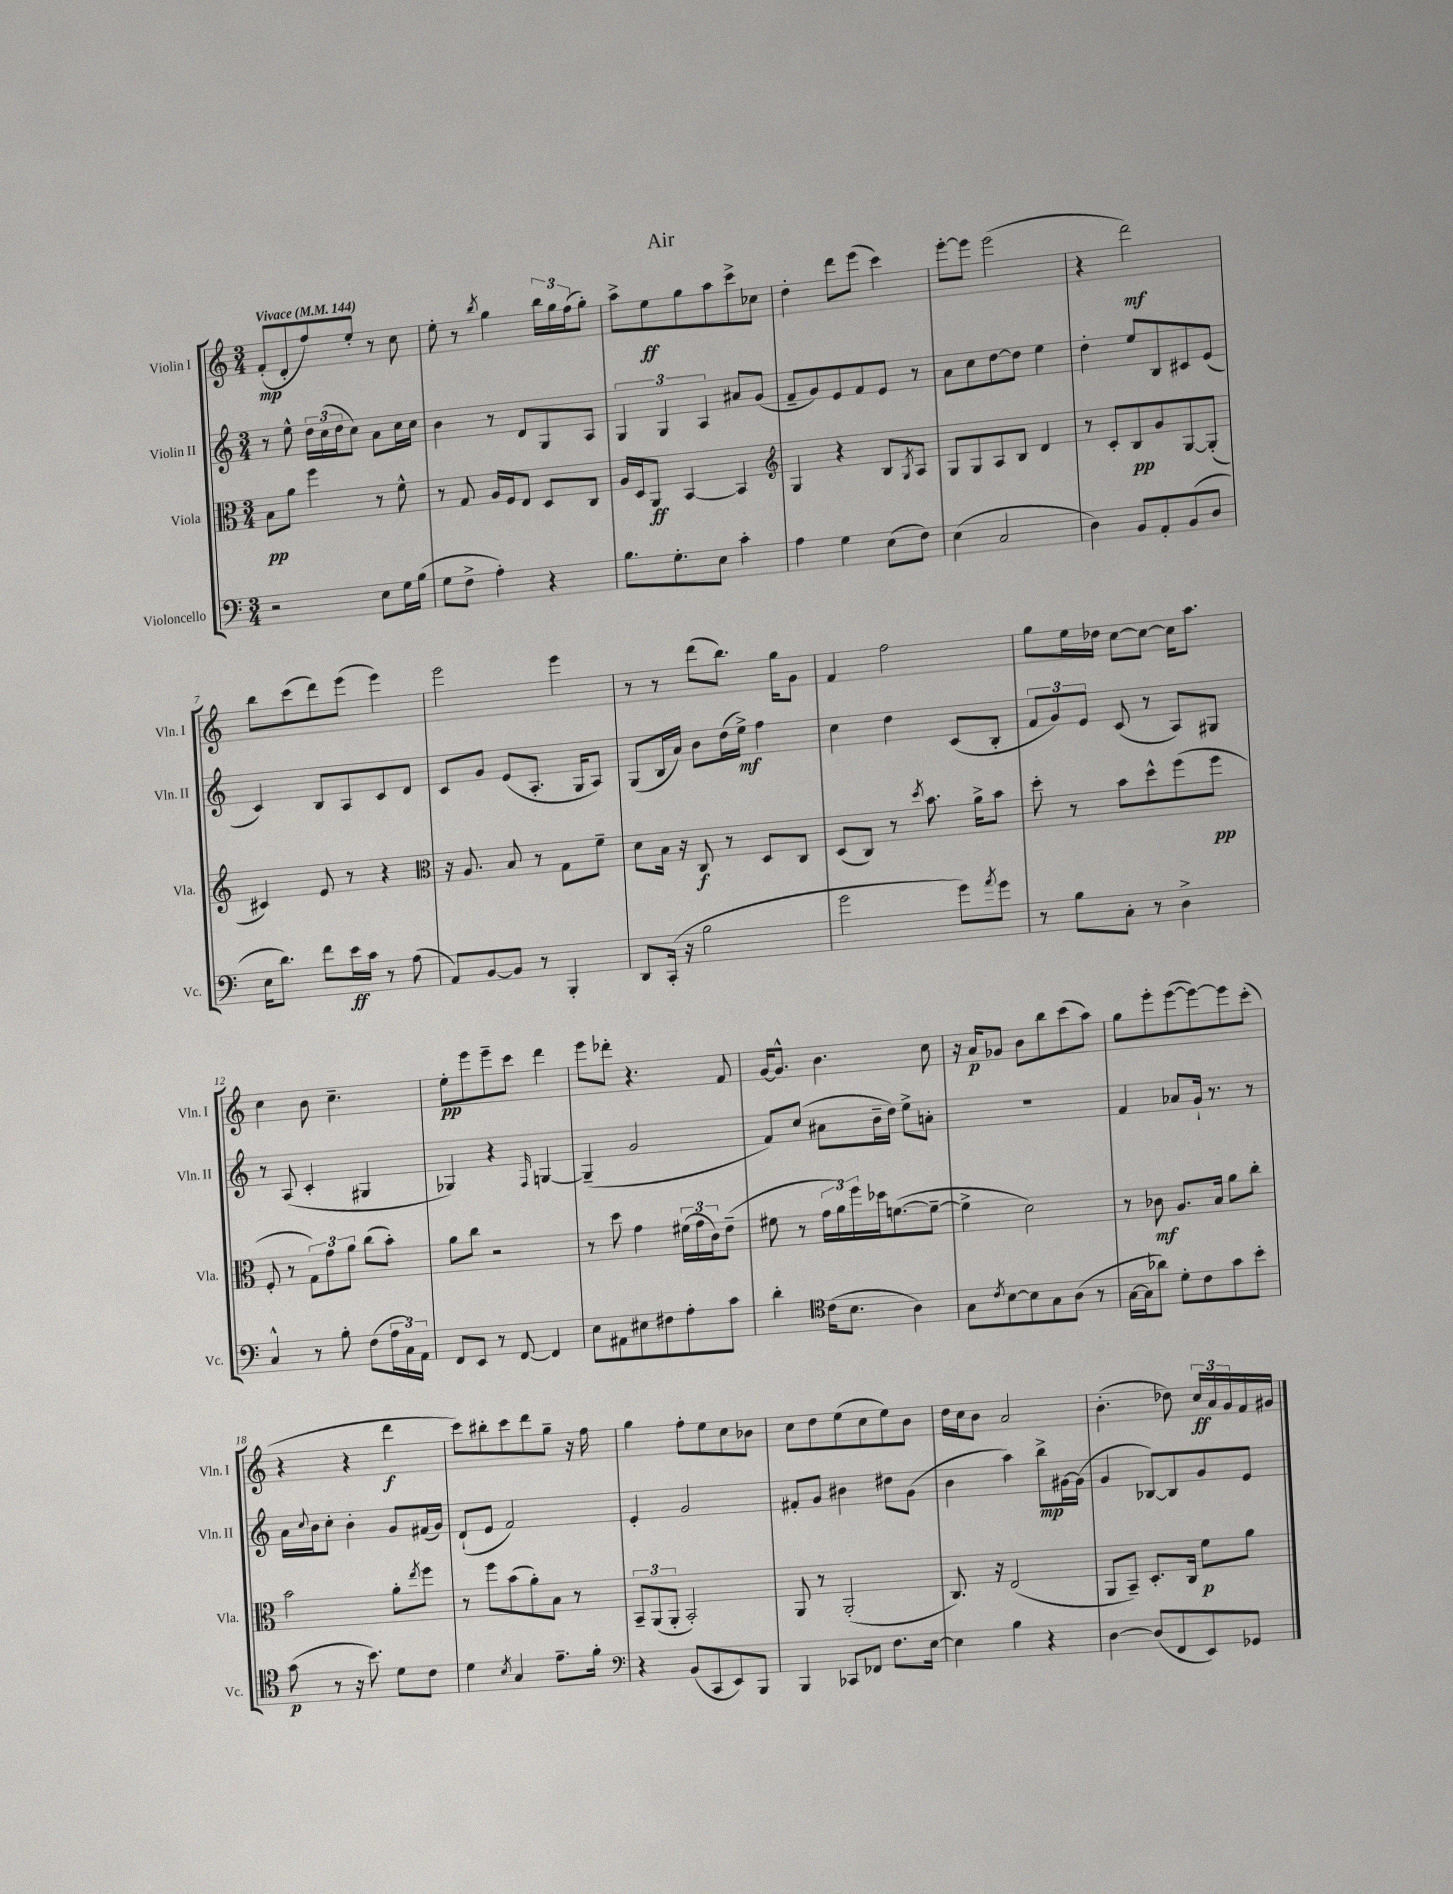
\header { title = "Air" }
<<
\new StaffGroup <<
\new Staff = "s0" \with { instrumentName = "Violin I" shortInstrumentName = "Vln. I" } {
    \clef treble \key c \major \numericTimeSignature \time 3/4 \tempo "Vivace" 4 = 144
    f'8-.\mp( d'8-. f''8) e''8-. r8 c''8 |
    e''8-. r8 \acciaccatura { b''8 } g''4 \tuplet 3/2 { b''16 g''16 f''16( } g''8-.) |
    a''8-> e''8\ff g''8 a''8 c'''8-> ces''8 |
    d''4-. d'''8 e'''8( c'''4) |
    e'''8~-. e'''8 e'''2( |
    r4 d'''2\mf) |
    b''8 c'''8( d'''8) e'''8( e'''4) |
    e'''2 e'''4 |
    r8 r8 d'''8( b''8.) g''16 g'8 |
    f'4 f''2 |
    g''8 e''16 des''16 c''8~ c''8~ c''16 a''8. |
    c''4 b'8 c''4.-- |
    e''8-.\pp e'''8 e'''8-- c'''8 d'''4 |
    e'''8 des'''8-. r4. f'8 |
    g'16~ g'8.-^ b'4. c''8 |
    r16 a'16\p ges'8 b'8 b''8 c'''8( a''8) |
    g''8 e'''8-. e'''8~( e'''8~) e'''8 c'''8-.( |
    r4 r4 d'''4\f |
    c'''8) bis''8-. c'''8 d'''8 g''8-- r16 f''16 |
    g''4 f''8-. e''8 c''8 bes'8 |
    c''8 d''8 e''8( c''8 e''8) b'8 |
    d''16 c''16 b'8 a'2 |
    b'4.-.( des''8) \tuplet 3/2 { c''16\ff a'16 g'16 } f'16 gis'16 \bar "|." |
}
\new Staff = "s1" \with { instrumentName = "Violin II" shortInstrumentName = "Vln. II" } {
    \clef treble \key c \major \numericTimeSignature \time 3/4
    r8 e''8-^ \tuplet 3/2 { d''16 c''16( d''16 } c''8) a'8 c''16 c''16 |
    b'4 r8 d'8 g8 a8 |
    \tuplet 3/2 { g4 g4 a4 } ais'8 g'8( |
    f'8-- g'8) e'8 f'8 e'8 r8 |
    a'8 c''8 d''8~ d''8 e''4 |
    d''4-. e''8 b8 cis'8 e'8( |
    c'4) b8 a8 c'8 d'8 |
    c'8 g'8 e'8( a8.-. g16 a8) |
    g8( b16 a'16) b'8 d''16( e''16->\mf) f''4 |
    c''4 d''4 c'8( b8-. |
    \tuplet 3/2 { f'8 g'8) e'8 } c'8( r8 a8) gis8 |
    r8 a8( c'4-. gis4 |
    ges4) r4 \grace { f16 } g4~ |
    g4--( g'2 |
    f'8) c''8( ais'8 b'16-- d''16) e''8-> a'8-. |
    R2. |
    f'4 aes'8 g'16-! r8. r8 |
    a'16 \appoggiatura { c''8 } b'16 c''8-. b'4-. g'8 fis'16( g'16) |
    d'8-!( e'8 f'2) |
    e'4-. g'2 |
    fis'8-. g'8 bis'4 dis''8 g'8( |
    b'4 a''4) b''8->\mp gis'16~ gis'16( |
    g'4 bes8~) bes8 g'8 e'8 \bar "|." |
}
\new Staff = "s2" \with { instrumentName = "Viola" shortInstrumentName = "Vla." } {
    \clef alto \key c \major \numericTimeSignature \time 3/4
    b8\pp a'8 f''4 r8 f'8-^ |
    r8 g8 a16 f16 e8 d8 c8 |
    a16 d16 a,8\ff b,4~ b,4 |
    \clef treble g4 r4 b8 \acciaccatura { g8 } a8 |
    g8 g8 a8 b8 d'4 |
    r8 c'8-. b8\pp g'8 g8~ g8-.( |
    cis'4) e'8 r8 r4 |
    \clef alto r16 a8. b8 r8 g8 f'8-- |
    d'8 b16 r16 c8\f r8 d8 c8 |
    d8( c8) r8 \acciaccatura { d''8 } b'8. a'16-> b'8 |
    d''8-. r8 b'8 d''8-^ f''8( f''8\pp |
    f8-. r8 \tuplet 3/2 { g8) g'8 a'8 } c''8( b'8-.) |
    a'8 c''8 r2 |
    r8 d''8 g'4 \tuplet 3/2 { fis'16( g'16 c'16) } e'8--( |
    fis'8 r8 \tuplet 3/2 { g'16 a'16) f''16 } des''16 f'8.~( f'8~-- |
    f'4-> d'2) |
    r8 ces'8\mf a8. b16 a'8 c''8-. |
    b'2 a'8-. \acciaccatura { e''8 } f''8 |
    r8 f''8 b'8( a'8-.) b8 r8 |
    \tuplet 3/2 { b,8-- a,8( a,8-. } b,2-.) |
    a,8 r8 a,2-.( |
    c8.) r16 e2( |
    a,8 b,8--) d8.-. c16 f'8\p a'8 \bar "|." |
}
\new Staff = "s3" \with { instrumentName = "Violoncello" shortInstrumentName = "Vc." } {
    \clef bass \key c \major \numericTimeSignature \time 3/4
    r2 e8 g16 b16( |
    g8 f8-> a4-.) r4 |
    b8. g8.-. e8 c'4-. |
    a4 g4 e8( f8) |
    e4( c2 |
    d4) b,8 a,8-. b,8( d8 |
    e16 d'8.) f'8 e'16\ff c'16 r8 a8( |
    a,8) b,8~ b,8 r8 b,,4-. |
    d,8 c,16-.( r16 b2 |
    g'2 g'8) \acciaccatura { a'8 } g'8 |
    r8 b8 c8-. r8 d4-> |
    c4-^ r8 b8-. f8( \tuplet 3/2 { a16 c16) a,16 } |
    f,8 e,8 r8 f,8~ f,4 |
    e8 ais,8 eis8 fis8 a8-. c'8 |
    d'4-. \clef tenor c'16( b8. a4) |
    g8 \acciaccatura { c'8 } b8~ b8 g8 a8( r8 |
    g16~ g16 aes'8) d'8-. c'8 g'8 b'8-. |
    g'8\p( r8 r16 b'8.) d'8 c'8 |
    d'4 \acciaccatura { b8 } g4 e'8.-- f'16-. |
    \clef bass r4 b,8( c,8 e,8) b,,8 |
    b,,4 ces,8 fes,8 f8. e16~ |
    e4 b4 r4 |
    d4~ d8( f,8 e,8) ges,8 \bar "|." |
}
>>
>>
